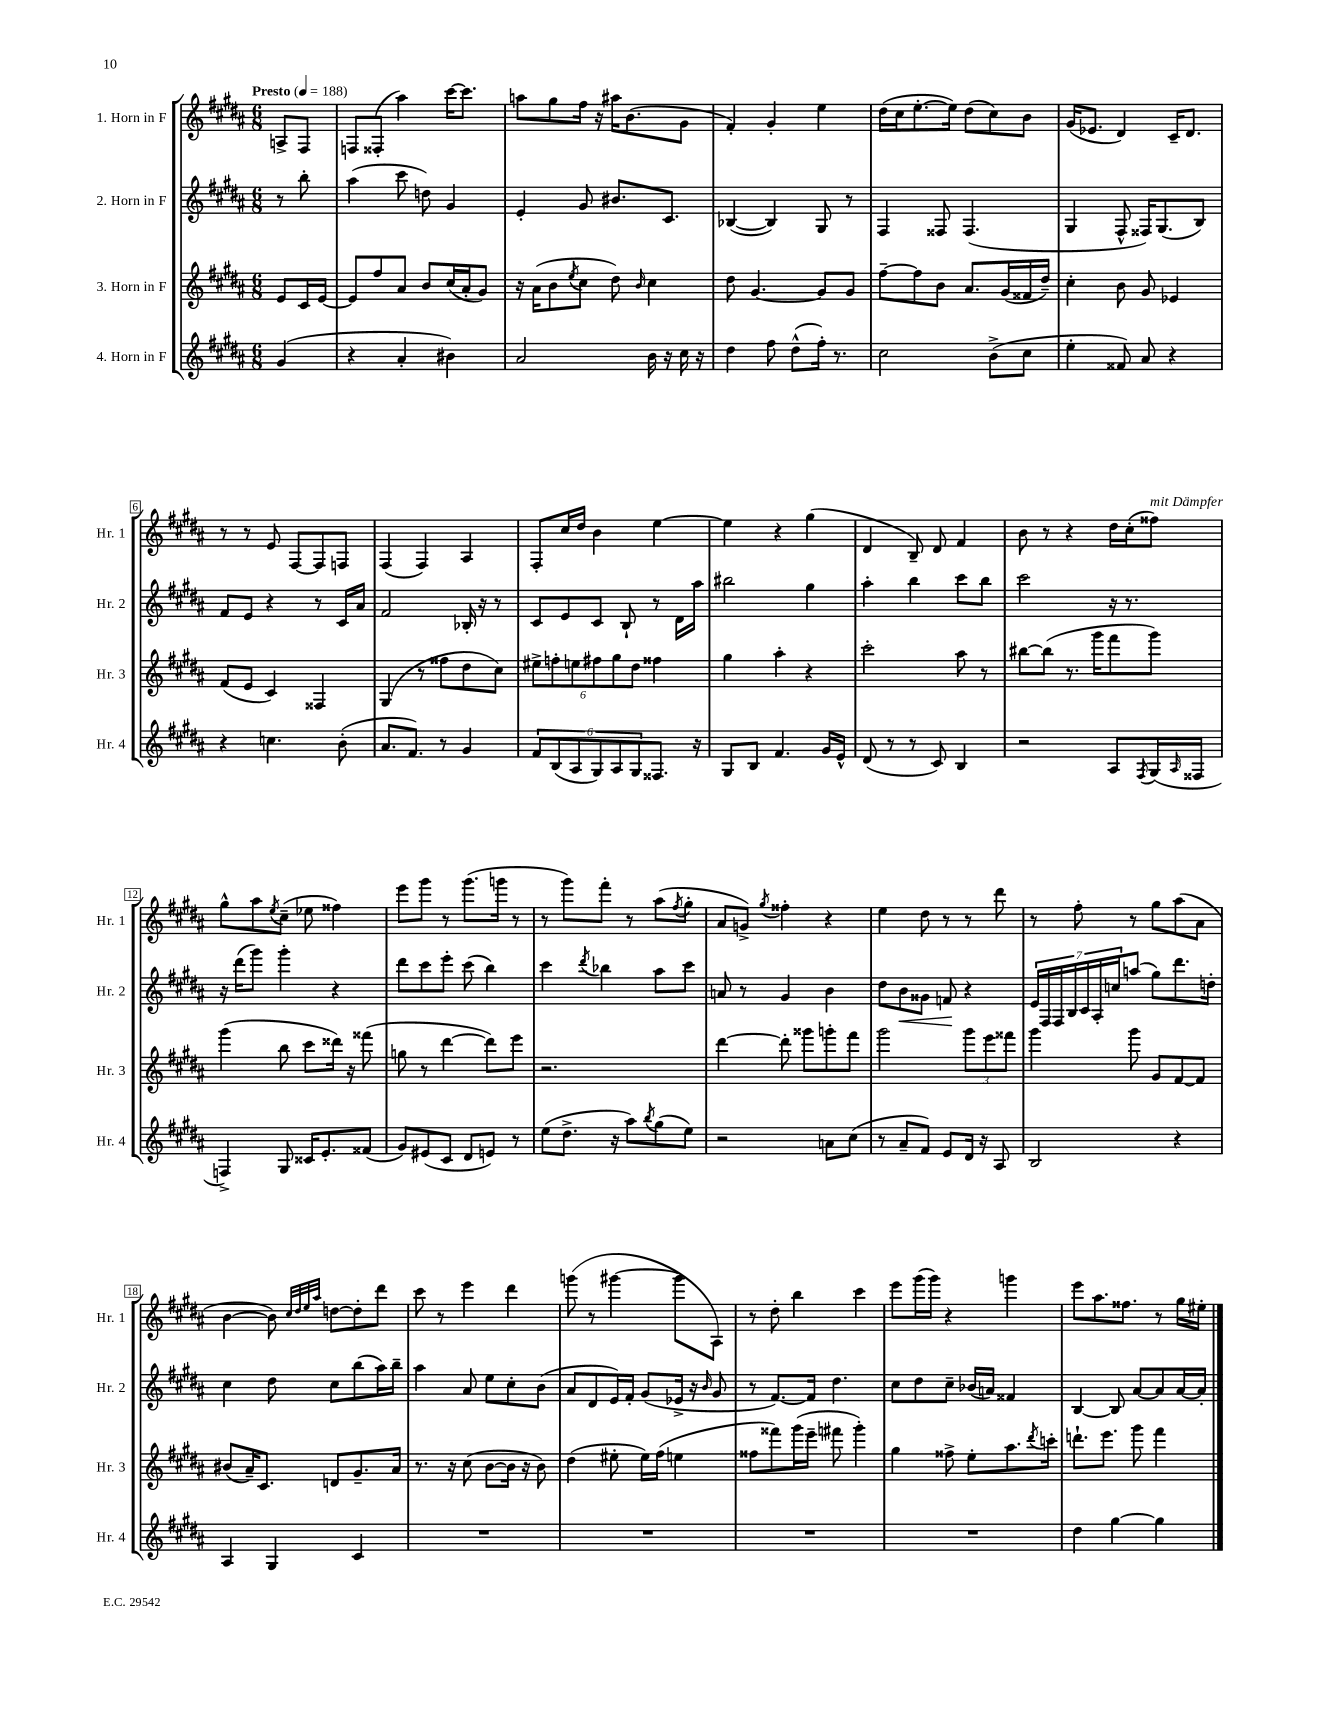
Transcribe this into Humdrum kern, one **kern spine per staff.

**kern	**kern	**kern	**dynam	**kern
*part4	*part3	*part2	*part2	*part1
*staff4	*staff3	*staff2	*staff2	*staff1
*I"4. Horn in F	*I"3. Horn in F	*I"2. Horn in F	*	*I"1. Horn in F
*I'Hr. 4	*I'Hr. 3	*I'Hr. 2	*	*I'Hr. 1
*clefG2	*clefG2	*clefG2	*	*clefG2
*k[f#c#g#d#a#]	*k[f#c#g#d#a#]	*k[f#c#g#d#a#]	*	*k[f#c#g#d#a#]
*M6/8	*M6/8	*M6/8	*	*M6/8
*MM188	*MM188	*MM188	*	*MM188
=	=	=	=	=
!	!	!	!	!LO:TX:a:B:t=Presto
(4g#/	8e/L	8r	.	8An^/L
.	16c#/L	8bb'\	.	8F#/J
.	[16e/JJ	.	.	.
=1	=1	=1	=1	=1
4r	8e/L]	(4aa#\	.	8Fn/L
.	8ff#/	.	.	(8F##X'/J
4a#'/	8a#/J	8ccc#\	.	4aa#\)
.	8b/L	8ddn\)	.	.
4b#X\)	(16cc#/L	4g#/	.	[16ccc#\KL
.	16a#'/J	.	.	8.ccc#\J]
.	8g#/J)	.	.	.
=2	=2	=2	=2	=2
2a#/	16r	4e'/	.	8aan\L
.	(16a#\KL	.	.	.
.	8b\	.	.	8gg#\
.	8qee/	.	.	.
.	8cc#\J	8g#/	.	16ff#\Jk
.	.	.	.	16r
.	8dd#\)	8.b#X/L	.	16aa#X\KL
.	.	.	.	(8.b\
.	16qqb/	.	.	.
16b\	4cc#\	.	.	.
16r	.	8.c#/J	.	.
16cc#\	.	.	.	8g#\J
16r	.	.	.	.
=3	=3	=3	=3	=3
4dd#\	8dd#\	([4B-X/	.	4f#'/)
.	[4.g#/	.	.	.
8ff#\	.	4B-/])	.	4g#'/
(8dd#^^\L	.	.	.	.
16ff#'\Jk)	8g#/L]	8G#/	.	4ee\
8.r	.	.	.	.
.	8g#/J	8r	.	.
=4	=4	=4	=4	=4
2cc#\	[8ff#~\L	4F#/	.	(16dd#\LL
.	.	.	.	16cc#\J
.	8ff#\]	.	.	[8.ee'\
.	8b\J	8F##X/	.	.
.	.	.	.	16ee\Jk])
.	8.a#/L	(4.F##/	.	(8dd#\L
(8b^\L	.	.	.	8cc#\)
.	(16g#/L	.	.	.
8cc#\J	16f##X/	.	.	8b\J
.	16dd#~/JJ)	.	.	.
=5	=5	=5	=5	=5
4ee'\	4cc#'\	4G#/	.	(16g#/KL
.	.	.	.	8.e-X/J
8f##X/)	8b\	8F#^^/	.	4d#/)
8a#/	8g#/	16F##X/KL)	.	.
.	.	(8.G#/	.	.
4r	4e-X/	.	.	16c#~/KL
.	.	.	.	8.d#/J
.	.	8B/J)	.	.
!!LO:LB:g=z
=6	=6	=6	=6	=6
4r	(8f#/L	8f#/L	.	8r
.	8e/J	8e/J	.	8r
4.ccn\	4c#/)	4r	.	8e/
.	.	.	.	[8F#/L
.	4F##X/	8r	.	8F#/]
(8b'\	.	16c#/LL	.	8Fn/J
.	.	16a#/JJ	.	.
=7	=7	=7	=7	=7
8.a#/L	(4G#/	2f#/	.	(4F#/
8.f#/J)	.	.	.	.
.	8r	.	.	4F#/)
8r	8ff##X\L	.	.	.
4g#/	8dd#\	16B-X'/	.	4A#/
.	.	16r	.	.
.	8cc#\J)	8r	.	.
=8	=8	=8	=8	=8
12f#/L	12ee#X^\L	8c#/L	.	8F#'/L
(12B/	12ffn'\	.	.	.
.	.	8e/	.	16cc#/L
12A#/	12een\	.	.	.
.	.	.	.	16dd#/JJ
12G#/)	12ff#X\	8c#/J	.	4b\
12A#/	12gg#\	.	.	.
.	.	8B`/	.	.
12G#/	12dd#\J	.	.	.
8.F##X/J	4ff##X\	8r	.	[4ee\
.	.	16d#\LL	.	.
16r	.	16aa#\JJ	.	.
=9	=9	=9	=9	=9
8G#/L	4gg#\	2bb#X\	.	4ee\]
8B/J	.	.	.	.
4.f#/	4aa#'\	.	.	4r
.	4r	4gg#\	.	(4gg#\
16g#/LL	.	.	.	.
16e^^/JJ	.	.	.	.
=10	=10	=10	=10	=10
(8d#/	2ccc#'\	4aa#'\	.	4d#/
8r	.	.	.	.
8r	.	4bb\	.	8B~/)
8c#/)	.	.	.	8d#/
4B/	8aa#\	8ccc#\L	.	4f#/
.	8r	8bb\J	.	.
=11	=11	=11	=11	=11
2r	[8bb#X\L	2ccc#\	.	8b\
.	(8bb#\J]	.	.	8r
.	8.r	.	.	4r
.	16ggg#\KL	.	.	.
8A#/L	8fff#\	16r	.	16dd#\LL
.	.	8.r	.	(16cc#'\J
8qF#/	.	.	.	.
!	!	!	!	!LO:TX:a:i:t=mit Dämpfer
(16G#/L	8ggg#\J)	.	.	8ff##X\J)
16qqA#/	.	.	.	.
16F##X/JJ	.	.	.	.
!!LO:LB:g=z
=12	=12	=12	=12	=12
4Fn^/)	(4ggg#\	16r	.	8gg#^^\L
.	.	(16ddd#\KL	.	.
.	.	8ggg#\J)	.	8aa#\
.	.	.	.	8qee/
8G#/	8bb\	4ggg#'\	.	(8cc#~\J
16c##X/KL	8ccc#\L	.	.	8ee-X\
8.e'/	.	.	.	.
.	16ddd##X\Jk)	4r	.	4ff##X\)
.	16r	.	.	.
(8f##X/J	(8fff##X\	.	.	.
=13	=13	=13	=13	=13
8g#/L)	8ggn\	8ddd#\L	.	8eee\L
(8e#X/	8r	8ccc#\	.	8ggg#\J
8c#/J	[4ddd#\	8eee'\J	.	8r
8d#/L	.	(8ccc#\	.	(8.ggg#\L
8en/J)	8ddd#\L])	4bb\)	.	.
.	.	.	.	16gggn\Jk
8r	8eee\J	.	.	8r
=14	=14	=14	=14	=14
(8ee\L	2.r	4ccc#\	.	8r
8.dd#^\J	.	.	.	8ggg#\L)
.	.	8qddd#/	.	.
.	.	4bb-X\	.	8fff#'\J
16r	.	.	.	.
8aa#\L)	.	.	.	8r
8qbb/	.	.	.	.
(8gg#\	.	8aa#\L	.	(8aa#\L
.	.	.	.	8qff#/
8ee\J)	.	8ccc#\J	.	8gg#'\J
=15	=15	=15	=15	=15
2r	[4ddd#\	8an/	.	8a#/L
.	.	8r	.	8gn^/J)
.	.	.	.	8qgg#/
.	8ddd#'\]	4g#/	.	4ff##X'\
.	8ggg##X\L	.	.	.
8an\L	8gggn'\	4b\	.	4r
(8cc#\J	8fff#\J	.	.	.
=16	=16	=16	=16	=16
8r	2ggg#\	8dd#\L	.	4ee\
!	!	!	!LO:HP:b	!
8a#~/L	.	8b\	<	.
8f#/J)	.	8g##X\J	.	8dd#\
8e/L	.	8fn/	.	8r
16d#/Jk	12ggg#\L	4r	[	8r
16r	.	.	.	.
.	12eee\	.	.	.
8A#/	.	.	.	8ddd#\
.	12fff##X\J	.	.	.
=17	=17	=17	=17	=17
2B/	4ggg#\	28e/LL	.	8r
.	.	28F#/	.	.
.	.	28F#/	.	.
.	.	28B/	.	.
.	.	.	.	8ff#'\
.	.	28c#/	.	.
.	.	28A#'/	.	.
.	.	28ccn/J	.	.
.	8ggg#\	(8aan/J	.	8r
.	8g#/L	8gg#\L)	.	8gg#\L
4r	[8f#/	8.ddd#\	.	(8aa#\
.	8f#/J]	.	.	8a#\J
.	.	16ddn'\Jk	.	.
!!LO:LB:g=z
=18	=18	=18	=18	=18
4A#/	(8b#X/L	4cc#\	.	[4b\
.	16a#~/K)	.	.	.
.	8.c#/J	.	.	.
4G#/	.	8dd#\	.	8b\])
.	.	.	.	32qqcc#/LLL
.	.	.	.	32qqdd#/
.	.	.	.	32qqee/
.	.	.	.	32qqaa#/JJJ
.	8dn/L	8cc#\L	.	[8ddn\L
4c#/	8.g#~/	(8bb\	.	8dd'\]
.	.	16aa#\L)	.	8ddd#\J
.	16a#/Jk	16bb~\JJ	.	.
=19	=19	=19	=19	=19
2.r	8.r	4aa#\	.	8ccc#\
.	.	.	.	8r
.	16r	.	.	.
.	(8cc#\	8a#/	.	4eee\
.	[8b\L	8ee\L	.	.
.	16b\Jk]	8cc#'\	.	4ddd#\
.	16r	.	.	.
.	8b\)	(8b\J	.	.
=20	=20	=20	=20	=20
2.r	(4dd#\	8a#/L	.	(8gggn\
.	.	8d#/	.	8r
.	8ee#X'\	16e/L)	.	[4ggg#X\
.	.	16f#'/JJ	.	.
.	16ee#\LL)	(8g#/L	.	.
.	(16ff#\JJ	.	.	.
.	4een\	16e-X^/Jk	.	8ggg#\L]
.	.	16r	.	.
.	.	16qqb/	.	.
.	.	8g#/	.	8A#\J)
=21	=21	=21	=21	=21
2.r	8ff##X\L	8r	.	8r
.	8fff##X\)	[8.f#/L)	.	8dd#'\
.	(16ggg#\L	.	.	4bb\
.	16eee~\JJ	16f#/Jk]	.	.
.	8fff#X\	4.dd#\	.	.
.	4ggg#'\)	.	.	4ccc#\
=22	=22	=22	=22	=22
2.r	4gg#\	8cc#\L	.	8eee\L
.	.	8dd#\	.	(16ggg#\L
.	.	.	.	16ggg#\JJ)
.	8ff##X^\	8cc#~\J	.	4r
.	8ee'\L	(16b-X/LL	.	.
.	.	16an/JJ)	.	.
.	8.aa#\	4f##X/	.	4gggn\
.	8qddd#/	.	.	.
.	16cccn'\Jk	.	.	.
=23	=23	=23	=23	=23
4dd#\	8.dddn`\L	[4B/	.	8eee\L
.	.	.	.	8.aa#\
.	8.eee\J	.	.	.
[4gg#\	.	8B/]	.	.
.	.	.	.	8.ff##X\J
.	8ggg#\	[8a#/L	.	.
4gg#\]	4fff#\	8a#/]	.	8r
.	.	[16a#/L	.	16gg#\LL
.	.	16a#'/JJ]	.	16ee#X'\JJ
==	==	==	==	==
*-	*-	*-	*-	*-
